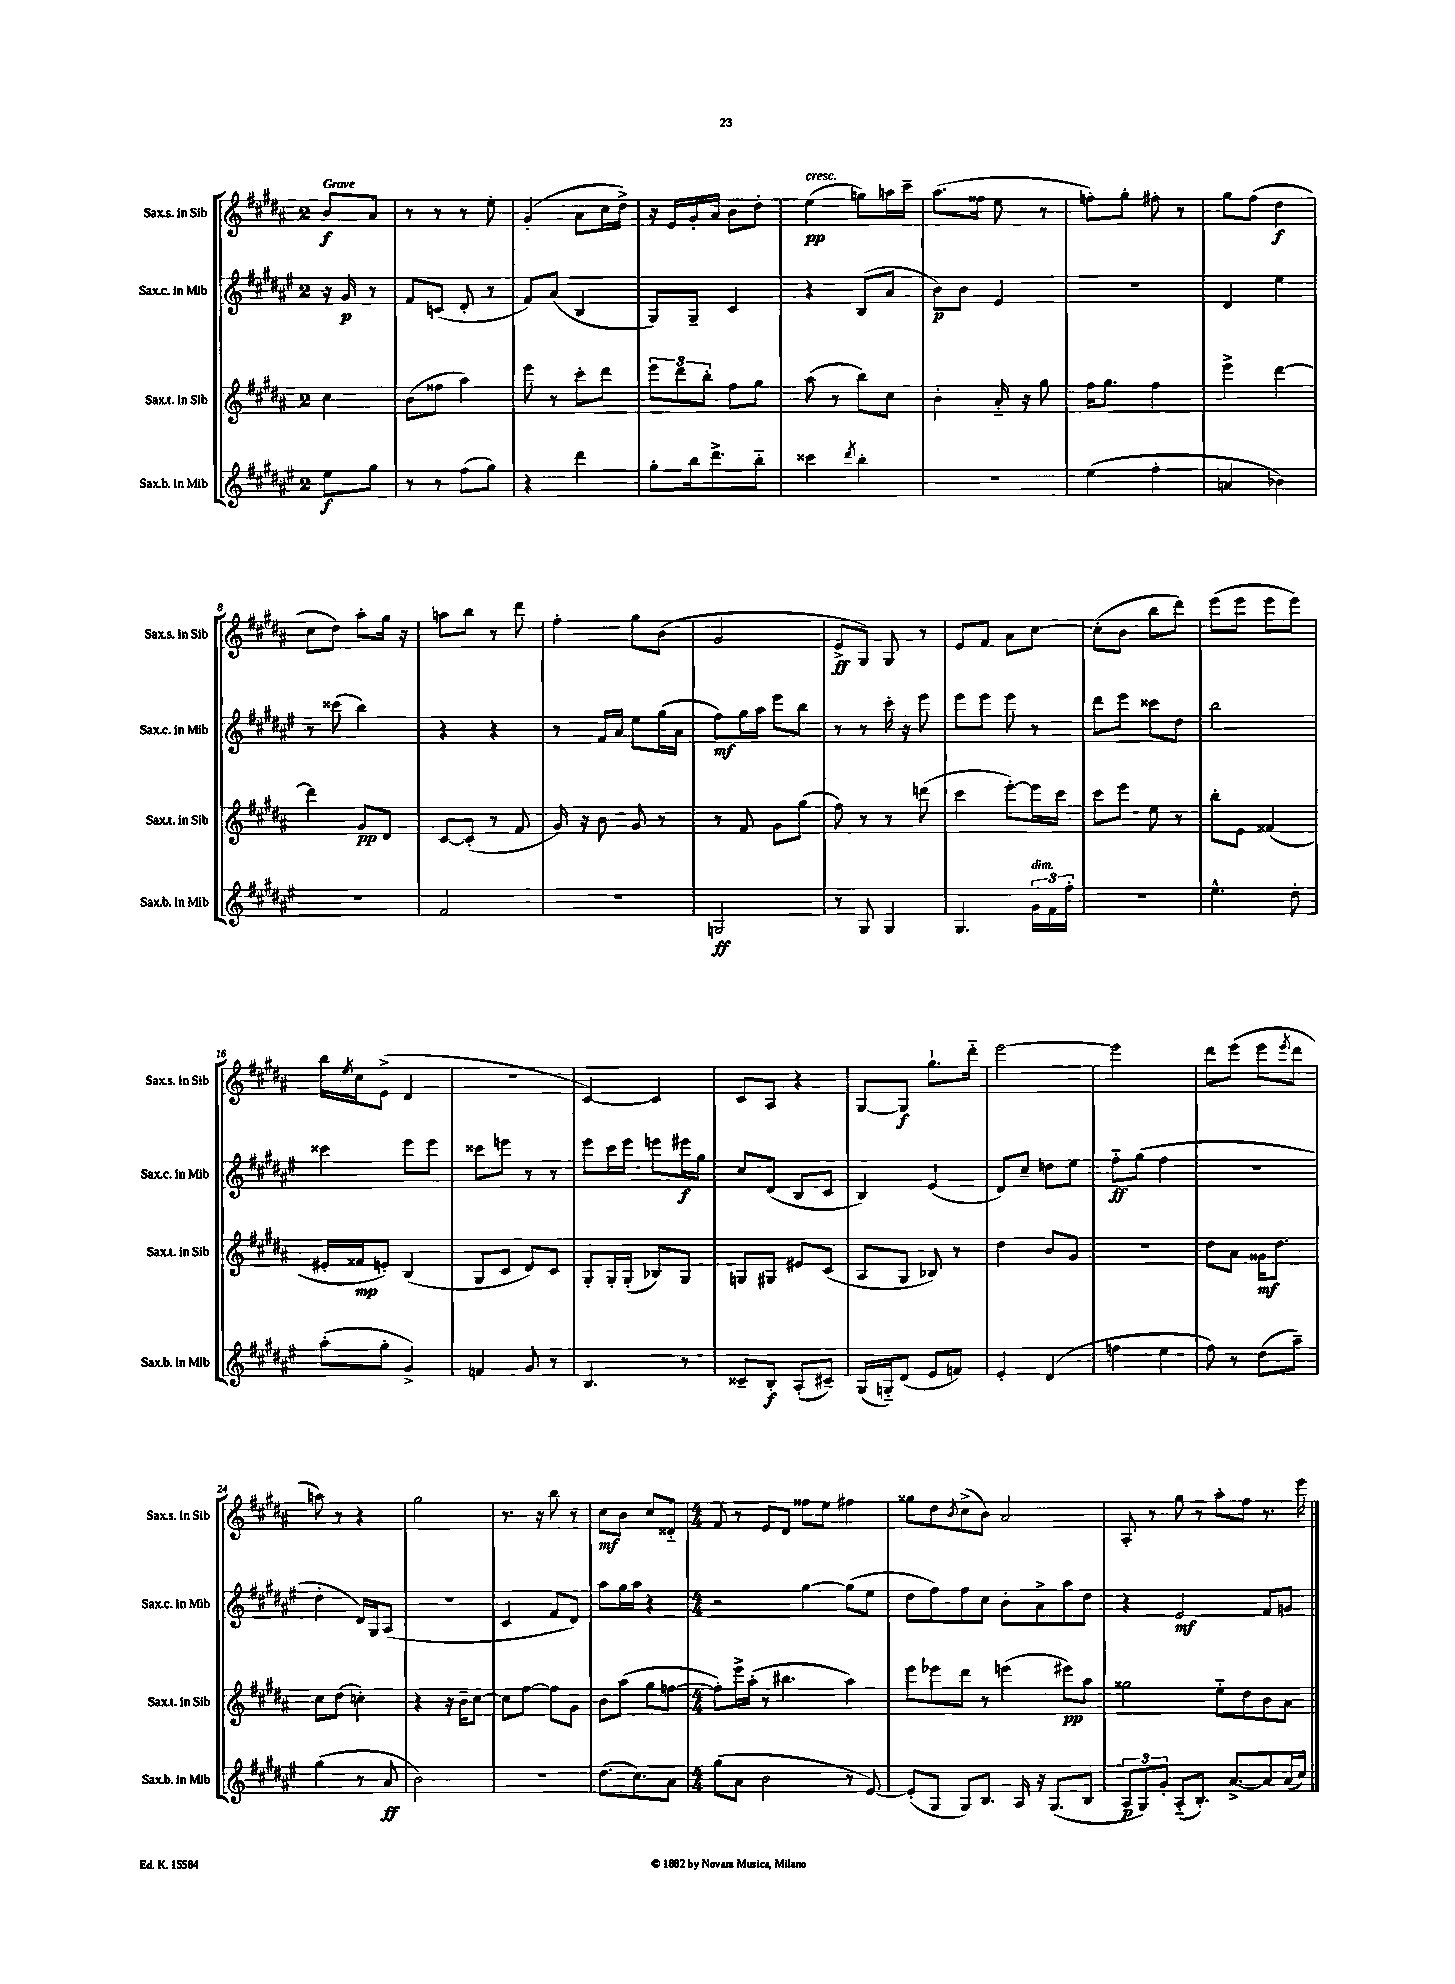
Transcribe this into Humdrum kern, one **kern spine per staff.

**kern	**dynam	**kern	**dynam	**kern	**dynam	**kern	**dynam
*part4	*part4	*part3	*part3	*part2	*part2	*part1	*part1
*staff4	*staff4	*staff3	*staff3	*staff2	*staff2	*staff1	*staff1
*I"Sax.b. in Mib	*	*I"Sax.t. in Sib	*	*I"Sax.c. in Mib	*	*I"Sax.s. in Sib	*
*I'Sax.b. in Mib	*	*I'Sax.t. in Sib	*	*I'Sax.c. in Mib	*	*I'Sax.s. in Sib	*
*clefG2	*	*clefG2	*	*clefG2	*	*clefG2	*
*k[f#c#g#d#a#e#]	*	*k[f#c#g#d#a#]	*	*k[f#c#g#d#a#e#]	*	*k[f#c#g#d#a#]	*
*M2/4	*	*M2/4	*	*M2/4	*	*M2/4	*
=	=	=	=	=	=	=	=
!	!	!	!	!	!	!LO:TX:a:B:t=Grave	!
8ee#\L	f	4cc#\	.	16r	.	8b/L	f
.	.	.	.	16g#/	p	.	.
8gg#\J	.	.	.	8r	.	8a#/J	.
=1	=1	=1	=1	=1	=1	=1	=1
8r	.	(8b\L	.	8f#/L	.	8r	.
8r	.	8ff##X\J	.	(8cn/J	.	8r	.
(8ff#\L	.	4aa#\)	.	8d#'/	.	8r	.
8gg#\J)	.	.	.	8r	.	8ee'\	.
=2	=2	=2	=2	=2	=2	=2	=2
4r	.	8eee\	.	8f#/L)	.	(4g#'/	.
.	.	8r	.	(8a#/J	.	.	.
4ddd#\	.	8ccc#'\L	.	4B/	.	8a#\L	.
.	.	8ddd#\J	.	.	.	16cc#\L	.
.	.	.	.	.	.	16dd#^\JJ)	.
=3	=3	=3	=3	=3	=3	=3	=3
8gg#'\L	.	12eee\L	.	8G#/L)	.	16r	.
.	.	.	.	.	.	16e/LL	.
.	.	12ddd#\	.	.	.	.	.
16bb\k	.	.	.	8G#~/J	.	16g#'/	.
.	.	12bb'\J	.	.	.	.	.
8.ddd#^\	.	.	.	.	.	16a#/JJ	.
.	.	8ff#\L	.	4c#/	.	8b\L	.
8bb\J	.	8gg#\J	.	.	.	8dd#'\J	.
=4	=4	=4	=4	=4	=4	=4	=4
!	!	!	!	!	!	!LO:TX:a:i:t=cresc.	!
4ccc##X\	.	(8aa#\	.	4r	.	(4ee\	pp
.	.	8r	.	.	.	.	.
8qddd#/	.	.	.	.	.	.	.
4bb'\	.	8bb\L)	.	(8B/L	.	8ggn\L)	.
.	.	8cc#\J	.	8a#/J	.	16aan\L	.
.	.	.	.	.	.	16ccc#~\JJ	.
=5	=5	=5	=5	=5	=5	=5	=5
2r	.	4b'\	.	8b\L)	p	(8.aa#\L	.
.	.	.	.	8b\J	.	.	.
.	.	.	.	.	.	16ff##X\Jk	.
.	.	16a#/	.	4e#/	.	8ee\	.
.	.	16r	.	.	.	.	.
.	.	8gg#\	.	.	.	8r	.
=6	=6	=6	=6	=6	=6	=6	=6
(4ee#\	.	16ff#\KL	.	2r	.	8ffn'\L)	.
.	.	8.gg#\J	.	.	.	.	.
.	.	.	.	.	.	8gg#'\J	.
4ff#'\	.	4ff#\	.	.	.	8ff#X'\	.
.	.	.	.	.	.	8r	.
=7	=7	=7	=7	=7	=7	=7	=7
4an/	.	4eee^\	.	4d#/	.	8gg#\L	.
.	.	.	.	.	.	(8ff#\J	.
4b-X\)	.	[4ddd#\	.	4ee#\	.	4dd#\	f
!!LO:LB:g=z
=8	=8	=8	=8	=8	=8	=8	=8
2r	.	4ddd#\]	.	8r	.	8cc#\L	.
.	.	.	.	(8ccc##X\	.	8dd#\J)	.
.	.	8g#/L	pp	4bb\)	.	8aa#'\L	.
.	.	8d#/J	.	.	.	16gg#\Jk	.
.	.	.	.	.	.	16r	.
=9	=9	=9	=9	=9	=9	=9	=9
2f#/	.	[8c#/L	.	4r	.	8aan\L	.
.	.	(8c#'/J]	.	.	.	8bb\J	.
.	.	8r	.	4r	.	8r	.
.	.	8f#/	.	.	.	8ddd#\	.
=10	=10	=10	=10	=10	=10	=10	=10
2r	.	16g#/)	.	8r	.	4ff#'\	.
.	.	16r	.	.	.	.	.
.	.	8b\	.	16f#/LL	.	.	.
.	.	.	.	16a#/JJ	.	.	.
.	.	8g#/	.	8ee#\L	.	8gg#\L	.
.	.	8r	.	(16gg#\L	.	(8b\J	.
.	.	.	.	16a#\JJ	.	.	.
=11	=11	=11	=11	=11	=11	=11	=11
2Gn/	ff	8r	.	8ff#\L)	mf	2g#/	.
.	.	8f#/	.	16gg#\L	.	.	.
.	.	.	.	16aa#\JJ	.	.	.
.	.	8g#\L	.	8eee#\L	.	.	.
.	.	(8gg#\J	.	8bb\J	.	.	.
=12	=12	=12	=12	=12	=12	=12	=12
8r	.	8ff#\)	.	8r	.	8e^/L	ff
8G#/	.	8r	.	8r	.	8G#/J)	.
4G#/	.	8r	.	16ccc#'\	.	8G#/	.
.	.	.	.	16r	.	.	.
.	.	(8dddn\	.	8eee#\	.	8r	.
=13	=13	=13	=13	=13	=13	=13	=13
4.G#/	.	4ccc#\	.	8eee#\L	.	8e/L	.
.	.	.	.	8eee#\J	.	8f#/J	.
.	.	[8eee'\L)	.	8eee#\	.	8a#\L	.
!LO:TX:a:i:t=dim.	!	!	!	!	!	!	!
24g#\LL	.	16eee\L]	.	8r	.	[8cc#\J	.
24f#\	.	.	.	.	.	.	.
.	.	16ccc#\JJ	.	.	.	.	.
24ff#'\JJ	.	.	.	.	.	.	.
=14	=14	=14	=14	=14	=14	=14	=14
2r	.	8ccc#\L	.	8ddd#\L	.	(8cc#'\L]	.
.	.	8eee\J	.	8eee#\J	.	8b\J	.
.	.	8ee\	.	8ccc##X\L	.	8bb\L	.
.	.	8r	.	8dd#\J	.	8ddd#\J)	.
=15	=15	=15	=15	=15	=15	=15	=15
4.ee#^^\	.	8bb'\L	.	2bb\	.	(8eee\L	.
.	.	8e\J	.	.	.	8eee\J	.
.	.	(4f##X/	.	.	.	8eee\L	.
8dd#'\	.	.	.	.	.	8eee\J)	.
!!LO:LB:g=z
=16	=16	=16	=16	=16	=16	=16	=16
(8aa#'\L	.	16e#X'/LL	.	4ccc##X\	.	16bb\LL	.
.	.	.	.	.	.	8qee/	.
.	.	16f##X/J	mp	.	.	16cc#\J	.
8gg#'\J	.	8en'/J)	.	.	.	(8e^\J	.
4g#^/)	.	(4B/	.	8eee#\L	.	4d#/	.
.	.	.	.	8eee#\J	.	.	.
=17	=17	=17	=17	=17	=17	=17	=17
4fn/	.	8G#/L	.	8ccc##X\L	.	2r	.
.	.	8c#/J	.	8eeen\J	.	.	.
8g#/	.	8d#/L)	.	8r	.	.	.
8r	.	8c#/J	.	8r	.	.	.
=18	=18	=18	=18	=18	=18	=18	=18
4.B/	.	8G#'/L	.	8eee#\L	.	[4c#/)	.
.	.	16G#'/L	.	16ccc#\L	.	.	.
.	.	(16G#'/JJ	.	16eee#\JJ	.	.	.
.	.	8B-X/L)	.	8eeen\L	.	4c#/]	.
8r	.	8G#/J	.	16eee#X\L	f	.	.
.	.	.	.	16gg#\JJ	.	.	.
=19	=19	=19	=19	=19	=19	=19	=19
8c##X~/L	.	8Gn/L	.	8cc#/L	.	8c#/L	.
8B'/J	f	8G#X/J	.	(8d#/J	.	8A#/J	.
(8A#'/L	.	8e#X/L	.	8B/L	.	4r	.
8c#X~/J)	.	(8c#/J	.	8c#/J	.	.	.
=20	=20	=20	=20	=20	=20	=20	=20
(16G#/LL	.	8A#/L	.	4B/)	.	[8G#/L	.
16Gn/J)	.	.	.	.	.	.	.
(8d#/J	.	8G#/J	.	.	.	8G#/J]	f
8e#/L	.	8B-X/)	.	(4e#/	.	8.gg#`\L	.
8fn/J)	.	8r	.	.	.	.	.
.	.	.	.	.	.	16ddd#\Jk	.
=21	=21	=21	=21	=21	=21	=21	=21
4e#'/	.	4dd#\	.	8d#/L)	.	[2eee\	.
.	.	.	.	8cc#~/J	.	.	.
(4d#/	.	8b/L	.	8ddn\L	.	.	.
.	.	8g#/J	.	8ee#\J	.	.	.
=22	=22	=22	=22	=22	=22	=22	=22
4ffn\	.	2r	.	8ff#\L	ff	2eee\]	.
.	.	.	.	(8gg#\J	.	.	.
4ee#\	.	.	.	4ff#\	.	.	.
=23	=23	=23	=23	=23	=23	=23	=23
8ff#\)	.	8dd#\L	.	2r	.	8ddd#\L	.
8r	.	8a#\J	.	.	.	(8eee\J	.
(8dd#\L	.	16g##X\KL	mf	.	.	8eee\L	.
.	.	8.dd#\J	.	.	.	.	.
.	.	.	.	.	.	8qeee/	.
8aa#~\J)	.	.	.	.	.	8ddd#\J	.
!!LO:LB:g=z
=24	=24	=24	=24	=24	=24	=24	=24
(4gg#\	.	8cc#\L	.	4dd#'\	.	8aan\)	.
.	.	(8dd#\J	.	.	.	8r	.
8r	.	4ccn'\)	.	16d#/LL)	.	4r	.
.	.	.	.	16G#/J	.	.	.
8a#/	ff	.	.	(8A#/J	.	.	.
=25	=25	=25	=25	=25	=25	=25	=25
2b\)	.	4r	.	2r	.	2gg#\	.
.	.	16r	.	.	.	.	.
.	.	16b~\KL	.	.	.	.	.
.	.	[8cc#\J	.	.	.	.	.
=26	=26	=26	=26	=26	=26	=26	=26
2r	.	8cc#\L]	.	4c#/	.	8.r	.
.	.	[8ff#\J	.	.	.	.	.
.	.	.	.	.	.	16r	.
.	.	8ff#\L]	.	8f#/L	.	8bb\	.
.	.	8g#\J	.	8d#/J)	.	8r	.
=27	=27	=27	=27	=27	=27	=27	=27
(8.dd#\L	.	8b\L	.	8aa#\L	.	8cc#\L	mf
.	.	(8aa#\J	.	16gg#\L	.	8b\J	.
8.cc#\)	.	.	.	16aa#\JJ	.	.	.
.	.	8gg#\L	.	4r	.	8cc#/L	.
8a#\J	.	[8ffn\J	.	.	.	8d##X/J	.
=28	=28	=28	=28	=28	=28	=28	=28
*M4/4	*	*M4/4	*	*M4/4	*	*M4/4	*
(8gg#\L	.	8ff'\L])	.	2r	.	8f#/	.
8a#\J	.	16eee^\L	.	.	.	8r	.
.	.	(16aa#'\JJ	.	.	.	.	.
2b\	.	8r	.	.	.	8e/L	.
.	.	4.bb#X\	.	.	.	8d#/J	.
.	.	.	.	[4gg#\	.	8ff##X\L	.
.	.	.	.	.	.	8ee\J	.
8r	.	4aa#\)	.	(8gg#\L]	.	4ff#X\	.
[8e#/)	.	.	.	8ee#\J	.	.	.
=29	=29	=29	=29	=29	=29	=29	=29
(8e#'/L]	.	8eee\L	.	8dd#\L	.	8gg##X\L	.
8G#/J	.	8eee-X\	.	8ff#\)	.	8dd#\	.
.	.	.	.	.	.	8qb/	.
8G#/L)	.	8ddd#\J	.	8ff#\	.	(8cc#^\	.
8.B/J	.	8r	.	8cc#\J	.	8b\J)	.
.	.	(4eeen\	.	8b'\L	.	2a#/	.
16A#/	.	.	.	.	.	.	.
16r	.	.	.	8a#^\	.	.	.
(8.G#/L	.	.	.	.	.	.	.
.	.	8eee#X\L)	pp	8aa#\	.	.	.
8B/J	.	8aa#\J	.	8dd#\J	.	.	.
=30	=30	=30	=30	=30	=30	=30	=30
12A#/L	p	2gg##X\	.	4r	.	8A#'/	.
12G#/)	.	.	.	.	.	.	.
.	.	.	.	.	.	8r	.
12g#'/J	.	.	.	.	.	.	.
(8A#/L	.	.	.	2e#/	mf	8gg#\	.
8.B'/J)	.	.	.	.	.	8r	.
.	.	8ee\L	.	.	.	8aa#'\L	.
[8.a#^/L	.	.	.	.	.	.	.
.	.	8dd#\	.	.	.	8ff#\J	.
8a#/]	.	8b\	.	8f#/L	.	8.r	.
(16a#/L	.	8a#\J	.	8gn/J	.	.	.
16cc#/JJ)	.	.	.	.	.	16eee\	.
==	==	==	==	==	==	==	==
*-	*-	*-	*-	*-	*-	*-	*-
